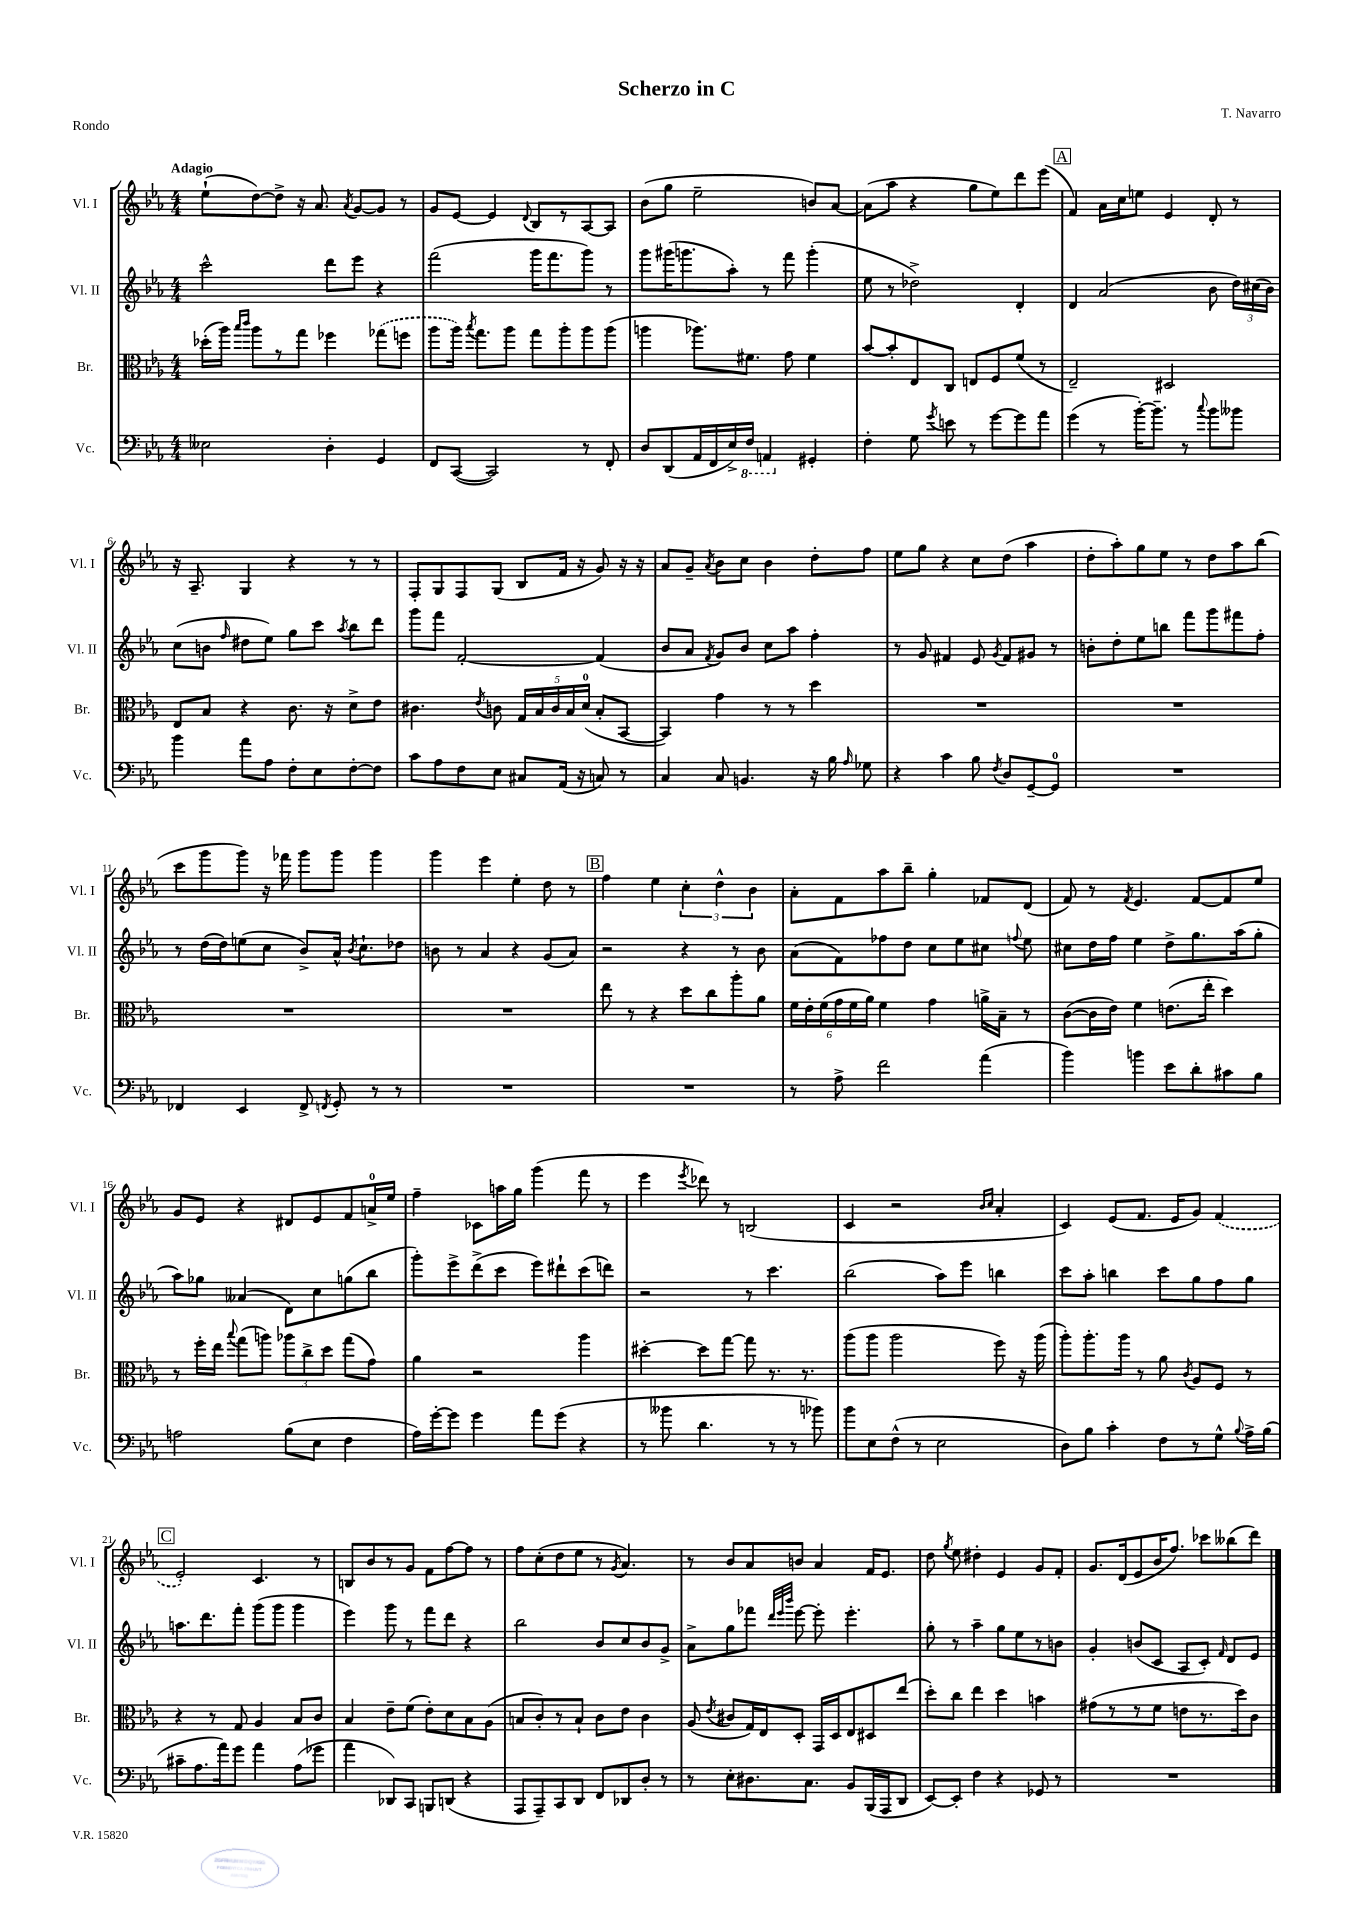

**kern	**kern	**kern	**kern
*part4	*part3	*part2	*part1
*staff4	*staff3	*staff2	*staff1
*I"Vc.	*I"Br.	*I"Vl. II	*I"Vl. I
*I'Vc.	*I'Br.	*I'Vl. II	*I'Vl. I
*clefF4	*clefC3	*clefG2	*clefG2
*k[b-e-a-]	*k[b-e-a-]	*k[b-e-a-]	*k[b-e-a-]
*M4/4	*M4/4	*M4/4	*M4/4
=1	=1	=1	=1
!	!	!	!LO:TX:a:B:t=Adagio
2E--X\	(16dd-X'\LL	2ccc^^\	(8ee-`\L
.	16aa-\JJ)	.	.
.	16qqbb-/LL	.	.
.	16qqccc/JJ	.	.
.	8aa-\L	.	[8dd\)
.	8r	.	8dd^\J]
.	8gg\J	.	16r
.	.	.	8.a-/
4D'\	4ff-X\	8ddd\L	.
.	.	.	8qa-/
.	.	8eee-\J	[8g/L
4GG/	(8gg-X\L	4r	8g/J]
.	8ffn\J	.	8r
=2	=2	=2	=2
8FF/L	8aa-\L	(2fff\	8g/L
([8CC/J	16aa-\Jk)	.	[8e-/J
.	8qbb-/	.	.
.	8.gg\L	.	.
2CC/])	.	.	4e-/]
.	8aa-\J	.	.
.	.	.	8qqd/
.	8gg\L	16ggg\KL	8B-/L
.	.	8.fff\	.
.	8aa-'\	.	8r
8r	8aa-\	8ggg\J)	[8A-/
8FF'/	(8aa-\J	8r	8A-/J]
=3	=3	=3	=3
8D/L	4aan\	8ggg\L	(8b-\L
(8DD/	.	(16ggg#X\K	8gg\J
.	.	8.gggn\	.
16AA-/L	8.aa-X\L)	.	2ee-~\
16FF/	.	.	.
16E-^/)	.	8aa-'\J)	.
*8ba	*	*	*
16FF/JJ	8.f#X\J	.	.
4AAAn/	.	8r	.
.	8g\	8fff\	.
*X8ba	*	*	*
4GG#X'/	4f#\	(4ggg'\	8bn/L)
.	.	.	[8a-/J
=4	=4	=4	=4
4F'\	[8b-/L	8ee-\	(8a-\L]
.	8b-'/]	8r	8aa-\J
8G\	8E-/	2dd-X^\)	4r
8qg/	.	.	.
8en\	8C/J	.	.
8r	8En/L	.	8gg\L
[8g\L	8F/	.	8ee-\)
8g\]	(8f/J	4d'/	8ddd\
8a-\J	8r	.	(8eee-\J
!!LO:REH:place=s1:t=A
=5	=5	=5	=5
(4g\	2E-~/)	4d/	4f/)
8r	.	(2a-/	16a-\LL
.	.	.	16cc\J
[16b-'\KL)	.	.	8een\J
8.b-~\J]	.	.	.
.	2D#X/	.	4e-/
8r	.	.	.
8qqcc/	.	.	.
8b-\L	.	8b-\	8d'/
8b--X\J	.	24dd\LL)	8r
.	.	(24cc#X\	.
.	.	24b-\JJ)	.
!!LO:LB:g=z
=6	=6	=6	=6
4b-\	8E-/L	(8cc\L	16r
.	.	.	8.A-~/
.	8B-/J	8bn\J	.
.	.	16qqff/	.
8a-\L	4r	8dd#X\L	4G/
8A-\J	.	8ee-\J)	.
8F'\L	8.c\	8gg\L	4r
8E-\	.	8ccc\J	.
.	16r	.	.
.	.	8qaa-/	.
[8F'\	8d^\L	8bb-\L	8r
8F\J]	8e-\J	8ddd\J	8r
=7	=7	=7	=7
8c\L	4.c#X\	8ggg\L	8F'/L
8A-\	.	8fff\J	8G/
8F\	.	[2f'/	8F/
.	8qe-/	.	.
8E-\J	8cn\	.	(8G/J
8C#X/L	20G/LL	.	8B-/L
.	20B-/	.	.
.	20c/	.	.
(16AA-/Jk	.	.	16f/Jk
.	20B-/	.	.
16r	.	.	16r
.	(20d/JJ	.	.
8Cn/)	8B-'/L	(4f/]	8g/)
8r	[8BB-/J	.	16r
.	.	.	16r
=8	=8	=8	=8
4C/	4BB-/])	8b-/L	8a-/L
.	.	8a-/J	8g~/J
.	.	8qf/	8qa-/
8C/	4g\	8g/L)	8b-\L
4.BBn/	.	8b-/J	8cc\J
.	8r	8cc\L	4b-\
.	8r	8aa-\J	.
16r	4dd\	4ff'\	8dd'\L
16B-\	.	.	.
16qqA-/	.	.	.
8G-X\	.	.	8ff\J
=9	=9	=9	=9
4r	1r	8r	8ee-\L
.	.	8g/	8gg\J
4c\	.	4f#X/	4r
8B-\	.	8e-/	8cc\L
8qF/	.	8qg/	.
8D/L	.	8f#/L	(8dd\J
[8GG~/	.	8g#X/J	4aa-\
8GG/J]	.	8r	.
=10	=10	=10	=10
1r	1r	8bn'\L	8dd'\L
.	.	8dd'\	8aa-'\)
.	.	8ee-\	8gg\
.	.	8bbn\J	8ee-\J
.	.	8fff\L	8r
.	.	8ggg\	8dd\L
.	.	8fff#X\	8aa-\
.	.	8ff'\J	(8bb-\J
!!LO:LB:g=z
=11	=11	=11	=11
4FF-X/	1r	8r	8ccc\L
.	.	(16dd\LL	8ggg\
.	.	16dd\J)	.
4EE-/	.	(8een\	8ggg\J)
.	.	8cc\J	16r
.	.	.	16fff-X\
8FF-^/	.	8b-^/L)	8ggg\L
8qFFn/	.	.	.
8GG'/	.	16a-^^/Jk	8ggg\J
.	.	8qb-/	.
.	.	8.cc`\L	.
8r	.	.	4ggg\
8r	.	8dd-X\J	.
=12	=12	=12	=12
1r	1r	8bn\	4ggg\
.	.	8r	.
.	.	4a-/	4eee-\
.	.	4r	4ee-'\
.	.	(8g/L	8dd\
.	.	8a-/J)	8r
!!LO:REH:place=s1:t=B
=13	=13	=13	=13
1r	8ee-\	2r	4ff\
.	8r	.	.
.	4r	.	4ee-\
.	8dd\L	4r	6cc'\
.	8cc\	.	.
.	.	.	6dd^^\
.	8aa-'\	8r	.
.	.	.	6b-\
.	8a-\J	8b-\	.
=14	=14	=14	=14
8r	24f\LL	(8a-\L	8a-'\L
.	24e-'\	.	.
.	(24f\	.	.
8A-^\	24g\	8f\)	8f\
.	24f\	.	.
.	24a-\JJ)	.	.
2f\	4f\	8ff-X\	8aa-\
.	.	8dd\J	8bb-~\J
.	4g\	8cc\L	4gg'\
.	.	8ee-\	.
(4a-\	16an^\LL	8cc#X\J	8f-X/L
.	16B-~\JJ	.	.
.	.	8qqffn/	.
.	8r	8ee-\	(8d/J
=15	=15	=15	=15
4b-\)	([8c\L	8cc#X\L	8f/)
.	16c\L]	16dd\L	8r
.	16e-\JJ)	16ff\JJ	.
.	.	.	8qf/
4bn\	4f\	4ee-\	4.e-/
8e-\L	(8.en\L	8dd^\L	.
8d'\	.	8.gg\	[8f/L
.	16ee-'\Jk	.	.
8c#X\	4dd\)	.	8f/]
.	.	(16aa-\k	.
8B-\J	.	8gg'\J	8ee-/J
!!LO:LB:g=z
=16	=16	=16	=16
2An\	8r	8aa-\L)	8g/L
.	16ff'\LL	8gg-X\J	8e-/J
.	16ee-\JJ	.	.
.	8qqbb-/	.	.
.	(8gg\L	(4a--X/	4r
.	8aan\J)	.	.
(8B-\L	12aa-X\L	8d\L)	8d#X/L
.	12cc^\	.	.
8E-\J	.	8cc\	8e-/
.	12dd\J	.	.
4F\	(8gg\L	(8ggn\	8f/
.	8g\J)	8bb-\J	16an^/L
.	.	.	16ee-/JJ
=17	=17	=17	=17
16A-\LL)	4a-\	8ggg'\L)	4ff~\
[16g'\J	.	.	.
8g\J]	.	8eee-^\	.
4g\	2r	(8ddd^\	8c-X\L
.	.	8ccc\J	16aan\L
.	.	.	16gg\JJ
8a-\L	.	8eee-\L)	(4ggg\
(8g\J	.	8ddd#X`\	.
4r	4aa-\	(8ccc\	8fff\
.	.	8dddn\J)	8r
=18	=18	=18	=18
8r	[4dd#X'\	2r	4eee-\
8b--X\	.	.	.
.	.	.	8qeee-/
4.d\	8dd#\L]	.	8ddd-X\)
.	[8gg\J	.	8r
.	8gg\]	8r	(2Bn/
8r	8.r	4.ccc\	.
8r	.	.	.
.	8.r	.	.
8b-X\)	.	.	.
=19	=19	=19	=19
8b-\L	(8aa-\L	(2bb-\	4c/
8E-\	8aa-\J	.	.
(8F^^\J	2aa-\	.	2r
8r	.	.	.
2E-\	.	8aa-\L)	.
.	.	8eee-\J	.
.	.	.	16qqb-/LL
.	.	.	16qqcc/JJ
.	8ff\)	4bbn\	4a-'/
.	16r	.	.
.	(16aa-\	.	.
=20	=20	=20	=20
8D\L)	8aa-'\L)	8ccc\L	4c/)
8B-\J	8.aa-'\	8aa-'\J	.
4c'\	.	4bbn\	(8e-/L
.	16aa-\Jk	.	.
.	8r	.	8.f/J
8F\L	8a-\	8ccc\L	.
.	.	.	16e-/KL
.	8qc/	.	.
8r	8A-/L	8gg\	8g/J)
8G^^\J	8F/J	8ff\	(4f/
8qqB-/	.	.	.
16A-^\LL	8r	8gg\J	.
(16B-\JJ	.	.	.
!!LO:LB:g=z
!!LO:REH:place=s1:t=C
=21	=21	=21	=21
8c#X~\L	4r	8.aan\L	2e-'/)
8.A-\	.	.	.
.	.	8.ddd\	.
.	8r	.	.
16a-\k)	.	.	.
8g\J	8G/	8fff'\J	.
4a-\	4A-/	(8ggg\L	4.c/
.	.	8ggg\J	.
(8A-\L	8B-/L	4ggg\	.
8g-X\J	8c/J	.	8r
=22	=22	=22	=22
4a-\	4B-/	4eee-\)	8Bn/L
.	.	.	8b-/
8DD-X/L)	8e-~\L	8ggg\	8r
8CC/J	(8f\J	8r	8g/J
8BBBn/L	8e-'\L)	8fff\L	8f\L
(8DDn/J	8d\	8ddd\J	[8ff\
4r	8B-\	4r	8ff\J]
.	(8A-\J	.	8r
=23	=23	=23	=23
8AAA-/L	8Bn/L	2bb-\	8ff\L
8AAA-~/)	8c'/)	.	(8cc'\
8CC/	8r	.	8dd\
8DD/J	8B`/J	.	8ee-\J
8FF/L	8c\L	8b-/L	8r
.	.	.	8qg/
8DD-X/	8e-\J	8cc/	4.a-/)
8D'/J	4c\	8b-/	.
8r	.	8g^/J	.
=24	=24	=24	=24
8r	(8A-/	8a-^\L	8r
.	8qe-/	.	.
8E-'\L	8c#X/L	8gg\	8b-/L
8.D#X\	16G/L)	8fff-X\J	8a-/
.	16E-/J	.	.
.	.	32qqddd/LLL	.
.	.	32qqeee-/	.
.	.	32qqbbb-/JJJ	.
.	8D'/J	[8eee-\	8bn/J
8.C\J	.	.	.
.	16GG/LL	8eee-'\]	4a-/
.	16D/J	.	.
8BB-/L	8E-/	4.eee-'\	.
(16BBB-/L	8D#X/	.	16f/KL
16AAA-/J	.	.	8.e-/J
8DD/J	(8ee-/J	.	.
=25	=25	=25	=25
[8EE-/L)	8dd'\L)	8gg'\	8dd\
.	.	.	8qgg/
8EE-'/J]	8cc\J	8r	8ee-\
4F\	4ee-\	4aa-~\	4dd#X'\
4r	4dd\	8gg\L	4e-/
.	.	8ee-\	.
8GG-X/	4bn\	8r	8g/L
8r	.	8bn\J	8f'/J
=26	=26	=26	=26
1r	(8g#X\L	4g'/	8.g/L
.	8r	.	.
.	.	.	(16d/k
.	8r	(8bn/L	8e-/
.	8f\J	8c/J	16b-/K
.	.	.	8.ff/J)
.	8en\L	8A-/L	.
.	8.r	8c'/J)	8ccc-X\L
.	.	16qqf/	.
.	.	8d/L	(8bb--X\
.	16dd\k)	.	.
.	8c\J	8e-/J	8ddd\J)
==	==	==	==
*-	*-	*-	*-
